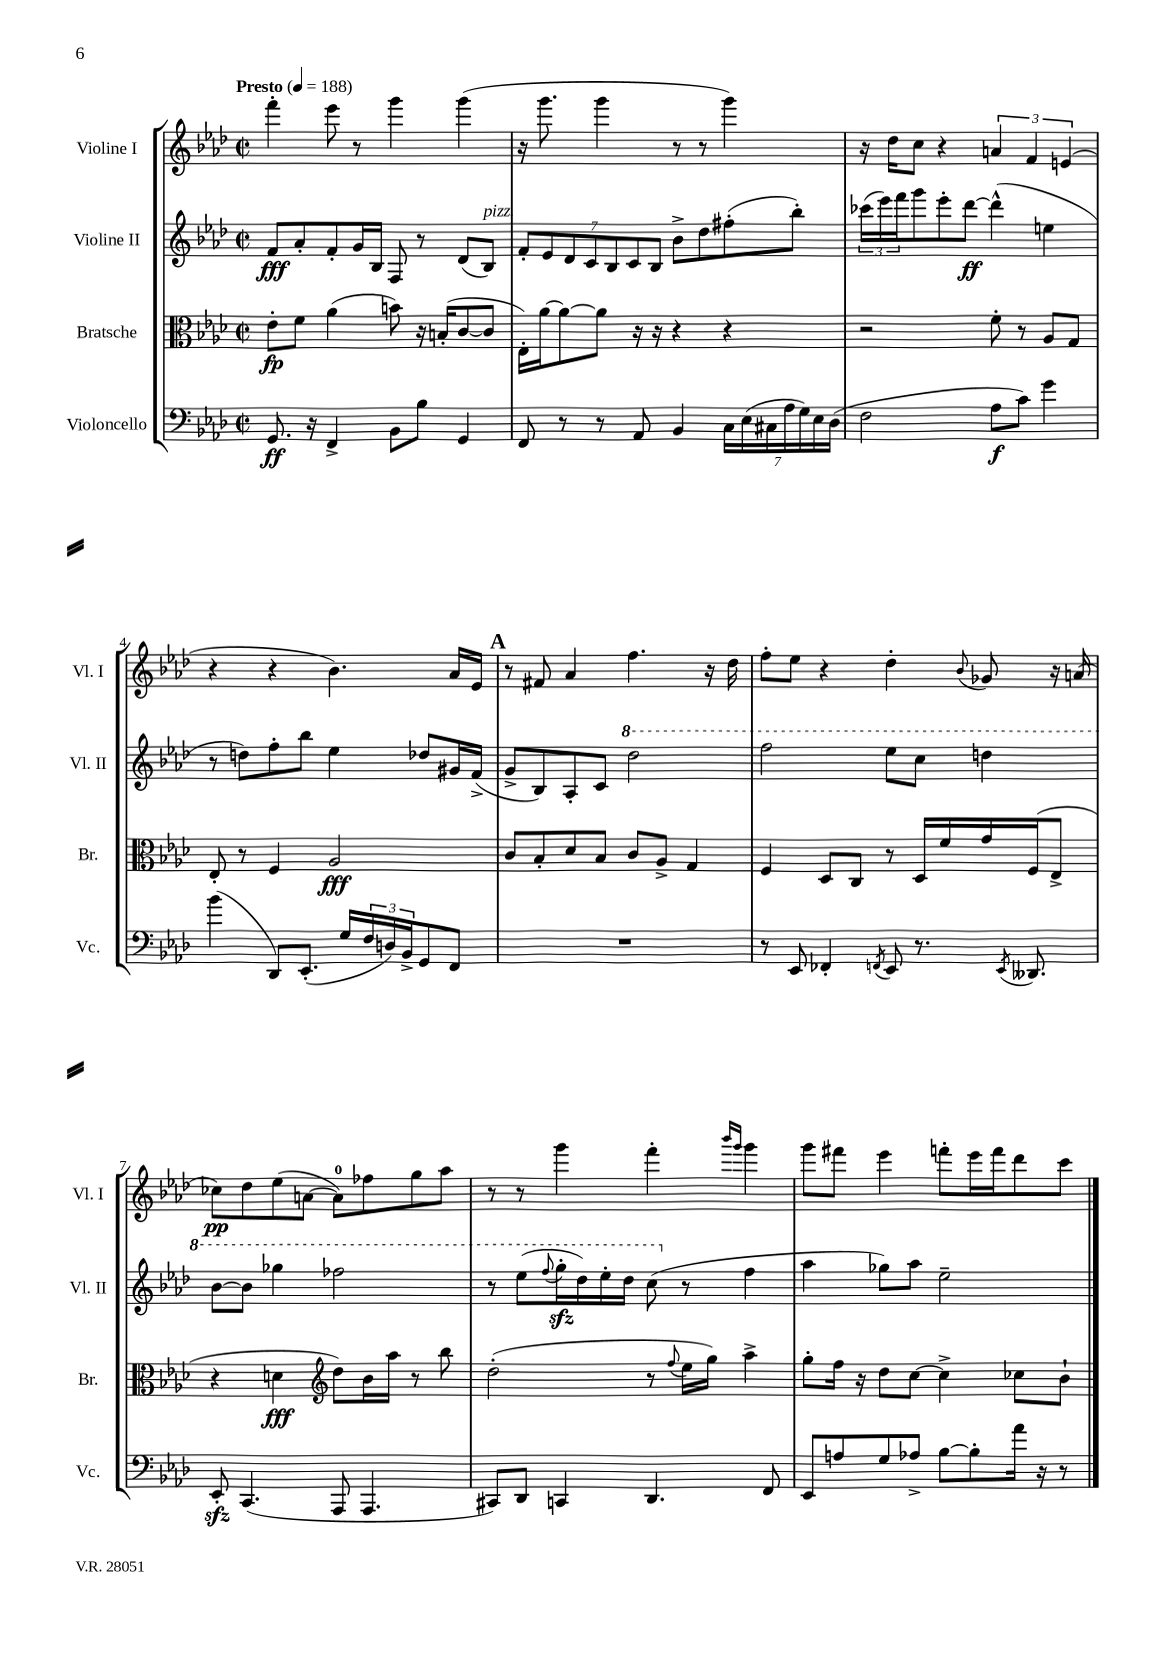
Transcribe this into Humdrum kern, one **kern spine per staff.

**kern	**kern	**kern	**kern
*staff4	*staff3	*staff2	*staff1
*clefF4	*clefC3	*clefG2	*clefG2
*k[b-e-a-d-]	*k[b-e-a-d-]	*k[b-e-a-d-]	*k[b-e-a-d-]
*M2/2	*M2/2	*M2/2	*M2/2
*met(c|)	*met(c|)	*met(c|)	*met(c|)
*MM188	*MM188	*MM188	*MM188
8.GG	8e-'	8f	4fff'
.	8f	8a-'	.
16r	.	.	.
4FF^	(4a-	8f'	8eee-
.	.	16g	8r
.	.	16B-	.
8BB-	8b)	8F	4ggg
8B-	16r	8r	.
.	(16B'	.	.
4GG	[8c	(8d-	(4ggg
.	8c]	8B-)	.
=	=	=	=
8FF	16E-')	14f'	16r
.	[16a-	.	8.ggg
.	.	14e-	.
8r	8a-_	.	.
.	.	14d-	.
.	.	14c	.
8r	8a-]	.	4ggg
.	.	14B-	.
.	.	14c	.
8AA-	16r	.	.
.	.	14B-	.
.	16r	.	.
4BB-	4r	8b-^	8r
.	.	8dd-	8r
28C	4r	(8ff#'	4ggg)
(28E-	.	.	.
28C#	.	.	.
28A-	.	.	.
.	.	8bb-')	.
28G)	.	.	.
28E-	.	.	.
(28D-	.	.	.
=	=	=	=
2F	2r	(24ccc-	16r
.	.	24eee-)	.
.	.	.	16dd-
.	.	24fff	.
.	.	8ggg	8cc
.	.	8eee-'	4r
.	.	[8ddd-	.
8A-	8f'	(4ddd-^^]	6a
8c)	8r	.	.
.	.	.	6f
4g	8A-	4ee	.
.	.	.	(6e
.	8G	.	.
=	=	=	=
(4b-	8E-'	8r	4r
.	8r	8dd)	.
8DD-)	4F	8ff'	4r
(8.EE-'	.	8bb-	.
.	2A-	4ee-	4.b-)
16G	.	.	.
24F	.	.	.
24D)	.	.	.
24BB-^	.	.	.
8GG	.	8dd-	.
8FF	.	16g#	16a-
.	.	(16f^	16e-
=	=	=	=
1r	8c	8g^	8r
.	8B-'	8B-)	8f#
.	8d-	8A-'	4a-
.	8B-	8c	.
.	8c	2ddd-	4.ff
.	8A-^	.	.
.	4G	.	.
.	.	.	16r
.	.	.	16dd-
=	=	=	=
8r	4F	2fff	8ff'
8EE-	.	.	8ee-
4FF-'	8D-	.	4r
.	8C	.	.
8qFF	.	.	.
8EE-	8r	8eee-	4dd-'
8.r	16D-	8ccc	.
.	16f	.	.
.	.	.	8qqb-
.	16g	4ddd	8g-
8qEE-	.	.	.
8.DD--	(16F	.	.
.	8E-^	.	16r
.	.	.	(16a
=	=	=	=
8EE-'	4r	[8bb-	8cc-)
(4.CC	.	8bb-]	8dd-
.	4d	4ggg-	(8ee-
.	.	.	[8a
*	*clefG2	*	*
8AAA-	8dd-)	2fff-	8a])
4.AAA-	16b-	.	8ff-
.	16aa-	.	.
.	8r	.	8gg
.	8bb-	.	8aa-
=	=	=	=
8CC#)	(2dd-'	8r	8r
8DD-	.	(8eee-	8r
.	.	8qqfff	.
4CC	.	16ggg'	4ggg
.	.	16ddd-)	.
.	.	16eee-'	.
.	.	16ddd-	.
4.DD-	8r	(8ccc	4fff'
.	8qqff	.	.
.	16ee-	8r	.
.	16gg)	.	.
.	.	.	16qqbbb-
.	.	.	16qqggg
.	4aa-^	4ff	4ggg
8FF	.	.	.
=	=	=	=
8EE-	8gg'	4aa-	8ggg
8A	16ff	.	8fff#
.	16r	.	.
8G	8dd-	8gg-)	4eee-
8A-^	[8cc	8aa-	.
[8B-	4cc^]	2ee-~	8fff'
8B-']	.	.	16eee-
.	.	.	16fff
16a-	8cc-	.	8ddd-
16r	.	.	.
8r	8b-`	.	8ccc
==	==	==	==
*-	*-	*-	*-
